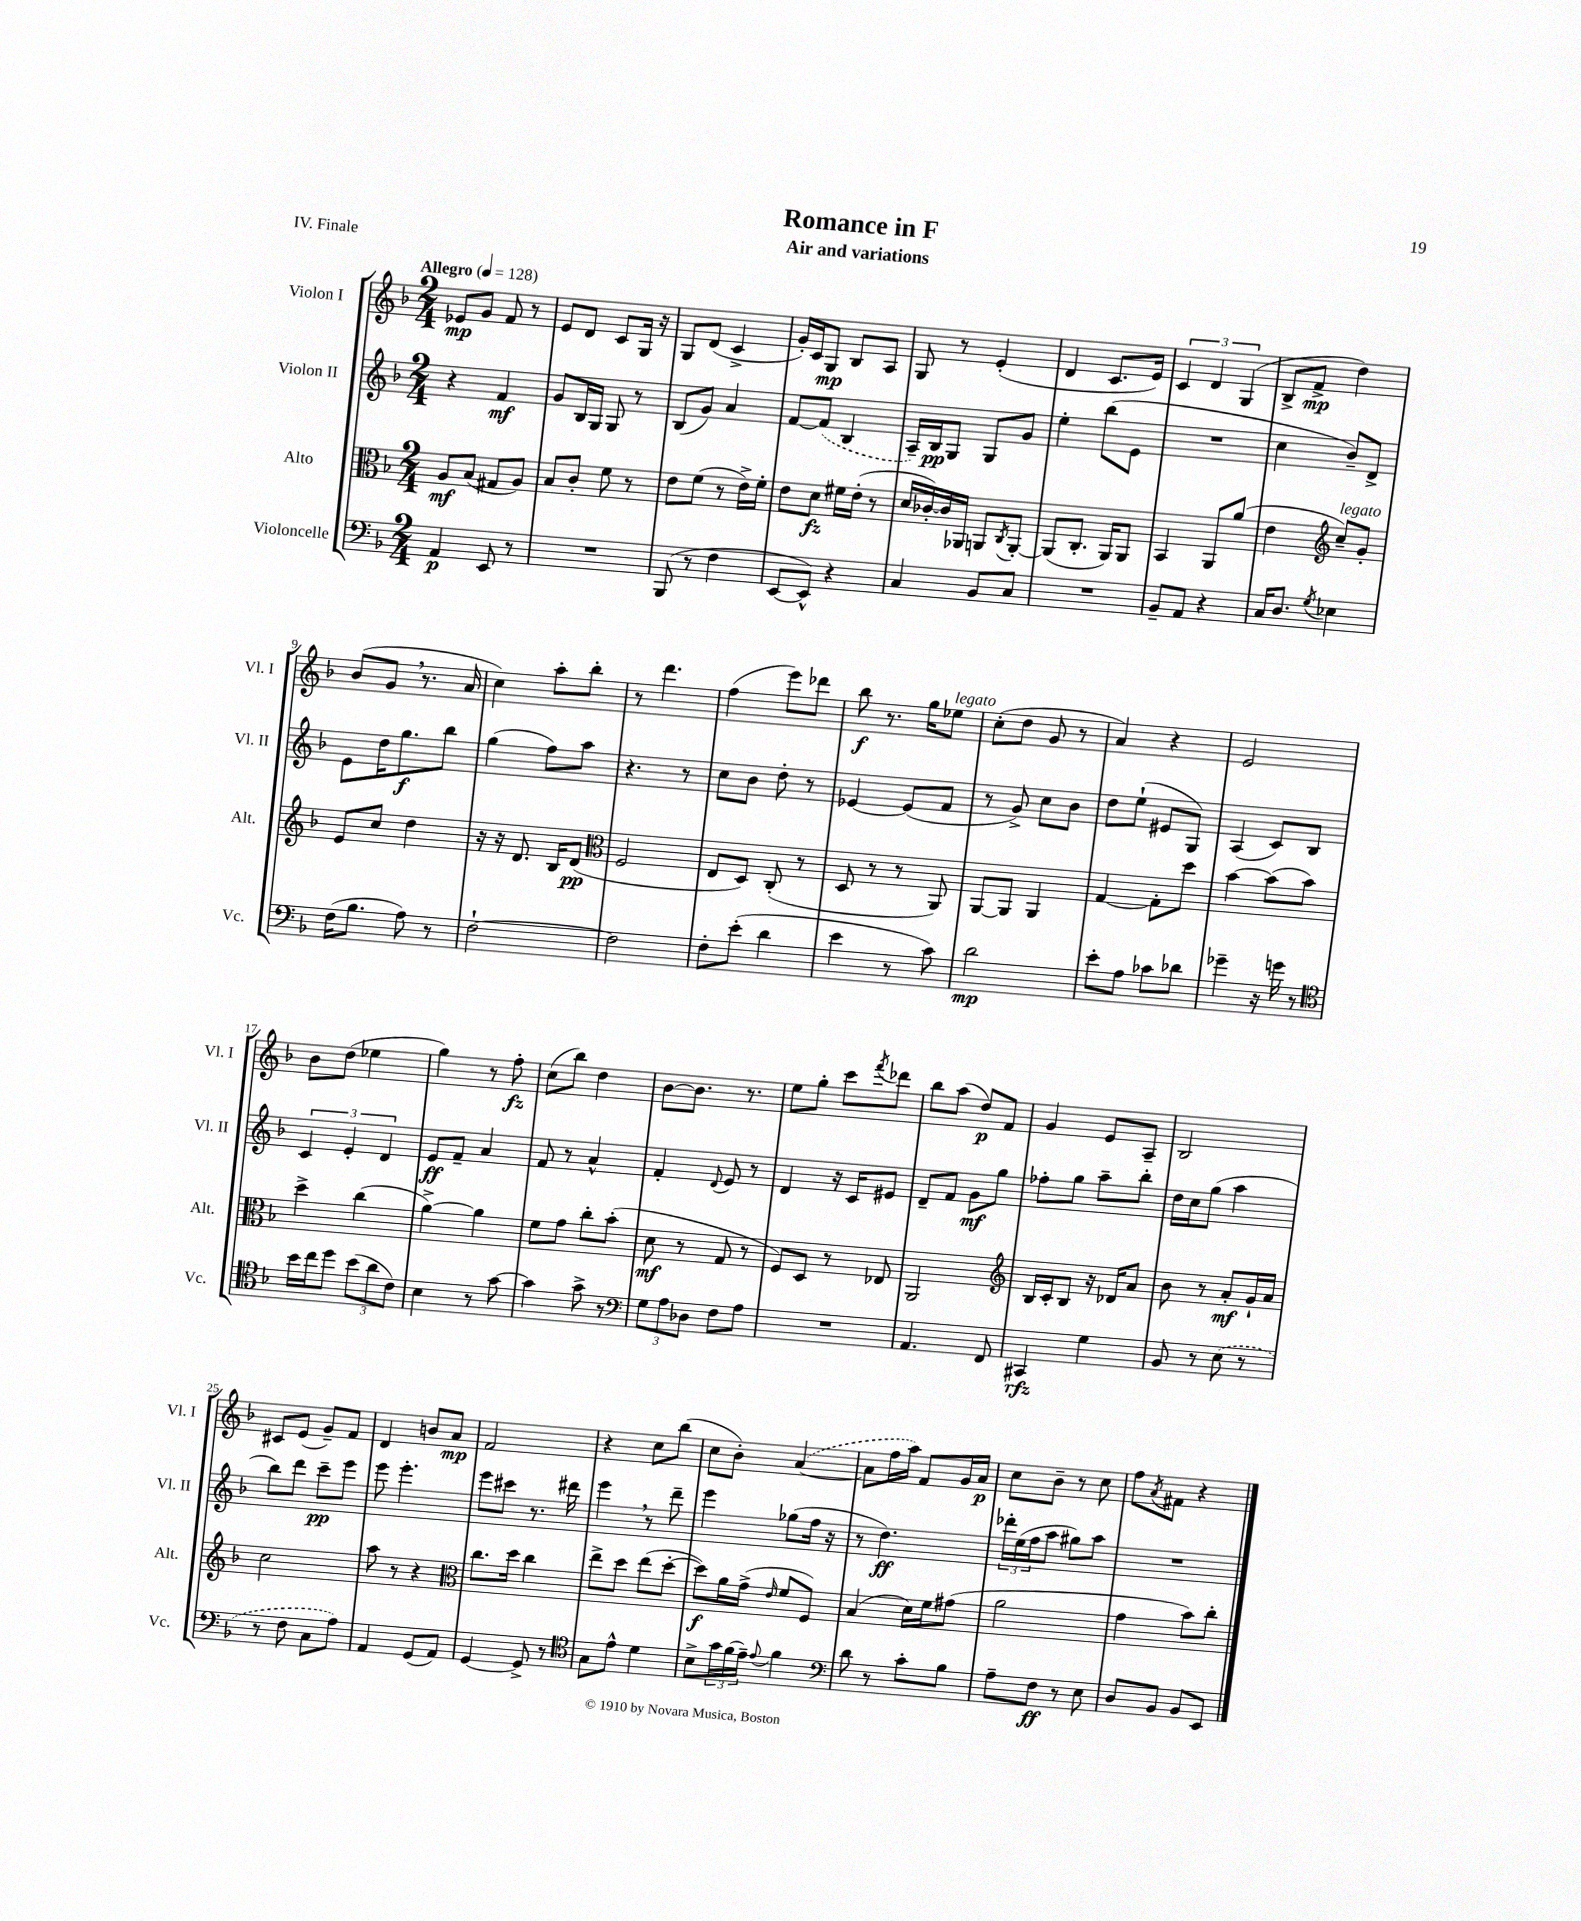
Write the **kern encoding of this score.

**kern	**dynam	**kern	**dynam	**kern	**dynam	**kern	**dynam
*part4	*part4	*part3	*part3	*part2	*part2	*part1	*part1
*staff4	*staff4	*staff3	*staff3	*staff2	*staff2	*staff1	*staff1
*I"Violoncelle	*	*I"Alto	*	*I"Violon II	*	*I"Violon I	*
*I'Vc.	*	*I'Alt.	*	*I'Vl. II	*	*I'Vl. I	*
*clefF4	*	*clefC3	*	*clefG2	*	*clefG2	*
*k[b-]	*	*k[b-]	*	*k[b-]	*	*k[b-]	*
*M2/4	*	*M2/4	*	*M2/4	*	*M2/4	*
*MM128	*	*MM128	*	*MM128	*	*MM128	*
=1	=1	=1	=1	=1	=1	=1	=1
!	!	!	!	!	!	!LO:TX:a:B:t=Allegro	!
4AA/	p	8A/L	mf	4r	.	8e-X/L	mp
.	.	(8B-/J	.	.	.	8g/J	.
8EE/	.	8G#X/L	.	4f/	mf	8f/	.
8r	.	8A/J)	.	.	.	8r	.
=2	=2	=2	=2	=2	=2	=2	=2
2r	.	8B-/L	.	8g/L	.	8e/L	.
.	.	8c'/J	.	16B-/L	.	8d/J	.
.	.	.	.	16G/JJ	.	.	.
.	.	8f\	.	8G/	.	8c/L	.
.	.	8r	.	8r	.	16G/Jk	.
.	.	.	.	.	.	16r	.
=3	=3	=3	=3	=3	=3	=3	=3
(8BBB-/	.	8e\L	.	(8B-/L	.	8G/L	.
8r	.	(8f\J	.	8g/J)	.	(8d/J	.
4F\	.	8r	.	4a/	.	4c^/	.
.	.	16e^\LL)	.	.	.	.	.
.	.	16f'\JJ	.	.	.	.	.
=4	=4	=4	=4	=4	=4	=4	=4
[8EE/L	.	8e\L	.	[8f/L	.	16g'/LL)	.
.	.	.	.	.	.	16c/J	.
8EE^^/J])	.	8d\J	fz	(8f/J]	.	8G/J	mp
4r	.	16f#X\LL	.	4B-/	.	8B-/L	.
.	.	(16e'\JJ	.	.	.	.	.
.	.	8r	.	.	.	8A/J	.
=5	=5	=5	=5	=5	=5	=5	=5
4C/	.	16d/LL	.	16A~/LL)	.	8G/	.
.	.	[16c-X'/)	.	16B-/J	pp	.	.
.	.	16c-/]	.	8G/J	.	8r	.
.	.	16AA-X/JJ	.	.	.	.	.
8BB-/L	.	8AAn/L	.	8G/L	.	(4e'/	.
.	.	8qC/	.	.	.	.	.
8C/J	.	[8AA'/J	.	8g/J	.	.	.
=6	=6	=6	=6	=6	=6	=6	=6
2r	.	(8AA/L]	.	4ee'\	.	4d/	.
.	.	8.C'/J	.	.	.	.	.
.	.	.	.	(8bb-\L	.	8.c/L	.
.	.	16AA/KL)	.	.	.	.	.
.	.	8AA/J	.	8e\J	.	.	.
.	.	.	.	.	.	16e/Jk)	.
=7	=7	=7	=7	=7	=7	=7	=7
8BB-~/L	.	4BB-/	.	2r	.	6c/	.
8AA/J	.	.	.	.	.	.	.
.	.	.	.	.	.	6d/	.
4r	.	8AA/L	.	.	.	.	.
.	.	.	.	.	.	(6G/	.
.	.	(8a/J	.	.	.	.	.
=8	=8	=8	=8	=8	=8	=8	=8
16C/KL	.	4e\	.	4cc\	.	8B-^/L	.
8.D/J	.	.	.	.	.	.	.
.	.	.	.	.	.	8f^/J	mp
8qG/	.	.	.	.	.	.	.
*	*	*clefG2	*	*	*	*	*
!	!	!LO:TX:a:i:t=legato	!	!	!	!	!
4E-X\	.	8cc~/L)	.	8b-~/L)	.	4dd\)	.
.	.	8g'/J	.	8d^/J	.	.	.
!!LO:LB:g=z
=9	=9	=9	=9	=9	=9	=9	=9
(16F\KL	.	8e/L	.	8e\L	.	(8b-/L	.
8.B-\J	.	.	.	.	.	.	.
.	.	8cc/J	.	16dd\K	.	8g,/J	.
.	.	.	.	8.gg\	f	.	.
8A\)	.	4dd\	.	.	.	8.r	.
8r	.	.	.	8bb-\J	.	.	.
.	.	.	.	.	.	16a/	.
=10	=10	=10	=10	=10	=10	=10	=10
[2F`\	.	16r	.	(4gg\	.	4cc\)	.
.	.	16r	.	.	.	.	.
.	.	8.d/	.	.	.	.	.
.	.	.	.	8ff\L)	.	8aa'\L	.
.	.	16B-/KL	.	.	.	.	.
.	.	(8d/J	pp	8aa\J	.	8bb-'\J	.
=11	=11	=11	=11	=11	=11	=11	=11
*	*	*clefC3	*	*	*	*	*
2F\]	.	2F/	.	4.r	.	8r	.
.	.	.	.	.	.	4.ddd\	.
.	.	.	.	8r	.	.	.
=12	=12	=12	=12	=12	=12	=12	=12
8F'\L	.	8E/L	.	8cc\L	.	(4ff\	.
(8e'\J	.	8D/J)	.	8b-\J	.	.	.
4d\	.	(8C'/	.	8dd'\	.	8eee\L)	.
.	.	8r	.	8r	.	8ddd-X\J	.
=13	=13	=13	=13	=13	=13	=13	=13
4e\	.	8D/	.	[4e-X/	.	8bb-\	f
.	.	8r	.	.	.	8.r	.
8r	.	8r	.	(8e-/L]	.	.	.
.	.	.	.	.	.	16gg\KL	.
!	!	!	!	!	!	!LO:TX:a:i:t=legato	!
8c\)	.	8AA/)	.	8f/J	.	8ee-X\J	.
=14	=14	=14	=14	=14	=14	=14	=14
2d\	mp	[8AA/L	.	8r	.	(8cc'\L	.
.	.	8AA/J]	.	8g^/)	.	8dd\J	.
.	.	4AA/	.	8cc\L	.	8g/	.
.	.	.	.	8b-\J	.	8r	.
=15	=15	=15	=15	=15	=15	=15	=15
8e'\L	.	[4G/	.	8dd\L	.	4a/)	.
8A\J	.	.	.	(8ee`\J	.	.	.
8c-X\L	.	8G'\L]	.	8e#X/L	.	4r	.
8d-X\J	.	8dd\J	.	8G/J)	.	.	.
=16	=16	=16	=16	=16	=16	=16	=16
4g-X~\	.	[4b-\	.	(4A/	.	2e/	.
16r	.	(8b-\L]	.	8c/L)	.	.	.
16gn\	.	.	.	.	.	.	.
8r	.	8b-\J)	.	8B-/J	.	.	.
!!LO:LB:g=z
=17	=17	=17	=17	=17	=17	=17	=17
*clefC4	*	*	*	*	*	*	*
16b-\LL	.	4dd^\	.	6c/	.	8b-\L	.
16cc\J	.	.	.	.	.	.	.
8dd\J	.	.	.	.	.	(8dd\J	.
.	.	.	.	6e'/	.	.	.
(12b-\L	.	(4cc\	.	.	.	4ee-X\	.
12a\	.	.	.	6d/	.	.	.
12c\J)	.	.	.	.	.	.	.
=18	=18	=18	=18	=18	=18	=18	=18
4B-\	.	[4a^\)	.	8e/L	ff	4gg\)	.
.	.	.	.	8f~/J	.	.	.
8r	.	4a\]	.	4a/	.	8r	.
[8g\	.	.	.	.	.	8ff'\	fz
=19	=19	=19	=19	=19	=19	=19	=19
4g\]	.	8f\L	.	8f/	.	(8cc\L	.
.	.	8g\J	.	8r	.	8bb-\J)	.
8g^\	.	8cc'\L	.	4a^^/	.	4dd\	.
8r	.	(8b-'\J	.	.	.	.	.
=20	=20	=20	=20	=20	=20	=20	=20
*clefF4	*	*	*	*	*	*	*
12G\L	.	8d\	mf	4f'/	.	[8b-\L	.
12A\	.	.	.	.	.	.	.
.	.	8r	.	.	.	8.b-\J]	.
12D-X\J	.	.	.	.	.	.	.
.	.	.	.	8qqd/	.	.	.
8F\L	.	8G/	.	8e/	.	.	.
.	.	.	.	.	.	8.r	.
8A\J	.	8r	.	8r	.	.	.
=21	=21	=21	=21	=21	=21	=21	=21
2r	.	8F/L)	.	4d/	.	8ee\L	.
.	.	8D/J	.	.	.	8gg'\J	.
.	.	8r	.	16r	.	8ccc\L	.
.	.	.	.	16c/KL	.	.	.
.	.	.	.	.	.	8qfff/	.
.	.	8E-X/	.	8e#X/J	.	8ddd-X\J	.
=22	=22	=22	=22	=22	=22	=22	=22
4.AA/	.	2AA/	.	8d~/L	.	8bb-\L	.
.	.	.	.	8f/J	.	(8aa\J	.
.	.	.	.	8g\L	mf	8dd/L)	p
8FF/	.	.	.	8gg\J	.	8f/J	.
=23	=23	=23	=23	=23	=23	=23	=23
*	*	*clefG2	*	*	*	*	*
4CC#X/	rfz	16B-/LL	.	8ff-X'\L	.	4g/	.
.	.	16c'/J	.	.	.	.	.
.	.	8B-/J	.	8gg\J	.	.	.
4G\	.	16r	.	8aa~\L	.	8e/L	.
.	.	16d-X/KL	.	.	.	.	.
.	.	8a/J	.	8bb-'\J	.	8A~/J	.
=24	=24	=24	=24	=24	=24	=24	=24
8BB-/	.	8b-\	.	16dd\LL	.	2B-/	.
.	.	.	.	16cc\J	.	.	.
8r	.	8r	.	(8gg\J	.	.	.
(8E\	.	8a'/L	mf	4aa\	.	.	.
8r	.	16g`/L	.	.	.	.	.
.	.	16a/JJ	.	.	.	.	.
!!LO:LB:g=z
=25	=25	=25	=25	=25	=25	=25	=25
8r	.	2cc\	.	8bb-\L)	.	8c#X/L	.
8F\	.	.	.	8ddd\J	.	(8e/J	.
8C\L	.	.	.	8ccc~\L	pp	8g~/L)	.
8A\J)	.	.	.	8eee\J	.	8f/J	.
=26	=26	=26	=26	=26	=26	=26	=26
4AA/	.	8aa\	.	8eee\	.	4d/	.
.	.	8r	.	4.eee'\	.	.	.
(8GG/L	.	4r	.	.	.	8bn/L	.
8AA/J)	.	.	.	.	.	8a/J	mp
=27	=27	=27	=27	=27	=27	=27	=27
*	*	*clefC3	*	*	*	*	*
[4GG/	.	8.cc\L	.	8eee\L	.	2f/	.
.	.	.	.	8ccc#X\J	.	.	.
.	.	16dd\Jk	.	.	.	.	.
8GG^/]	.	4cc\	.	8.r	.	.	.
8r	.	.	.	.	.	.	.
.	.	.	.	16ddd#X\	.	.	.
=28	=28	=28	=28	=28	=28	=28	=28
*clefC4	*	*	*	*	*	*	*
8G\L	.	8ee^\L	.	4eee,\	.	4r	.
8e^^\J	.	8dd\J	.	.	.	.	.
4d\	.	(8ee\L	.	8r	.	8cc\L	.
.	.	[8dd'\J	.	8ddd~\	.	(8bb-\J	.
=29	=29	=29	=29	=29	=29	=29	=29
8B-^\L	.	8dd\L])	f	4eee\	.	8cc\L	.
24g\L	.	16a\L	.	.	.	8b-'\J)	.
(24f\	.	.	.	.	.	.	.
.	.	(16g^\JJ	.	.	.	.	.
24e~\JJ)	.	.	.	.	.	.	.
8qqe/	.	16qqe/	.	.	.	.	.
4f\	.	8f/L	.	(8gg-X\L	.	([4a/	.
.	.	8F/J)	.	16ff\Jk	.	.	.
.	.	.	.	16r	.	.	.
=30	=30	=30	=30	=30	=30	=30	=30
*clefF4	*	*	*	*	*	*	*
8d\	.	(4B-/	.	8r	.	8a\L]	.
8r	.	.	.	4.dd\)	ff	16ff\L	.
.	.	.	.	.	.	16aa\JJ)	.
8c'\L	.	16d\LL)	.	.	.	8f/L	.
.	.	16f\J	.	.	.	.	.
8B-\J	.	(8g#X\J	.	.	.	16g/L	.
.	.	.	.	.	.	16a/JJ	p
=31	=31	=31	=31	=31	=31	=31	=31
8A~\L	.	2a\	.	24ddd-X'\LL	.	8cc\L	.
.	.	.	.	(24ee\	.	.	.
.	.	.	.	24ff\J	.	.	.
8F\J	ff	.	.	8aa\J	.	8b-~\J	.
8r	.	.	.	8gg#X\L)	.	8r	.
8E\	.	.	.	8aa\J	.	8cc\	.
=32	=32	=32	=32	=32	=32	=32	=32
8D/L	.	4g\	.	2r	.	8ff\L	.
.	.	.	.	.	.	8qa/	.
8BB-/J	.	.	.	.	.	8f#X\J	.
8BB-/L	.	8b-\L)	.	.	.	4r	.
8EE/J	.	8cc'\J	.	.	.	.	.
==	==	==	==	==	==	==	==
*-	*-	*-	*-	*-	*-	*-	*-
